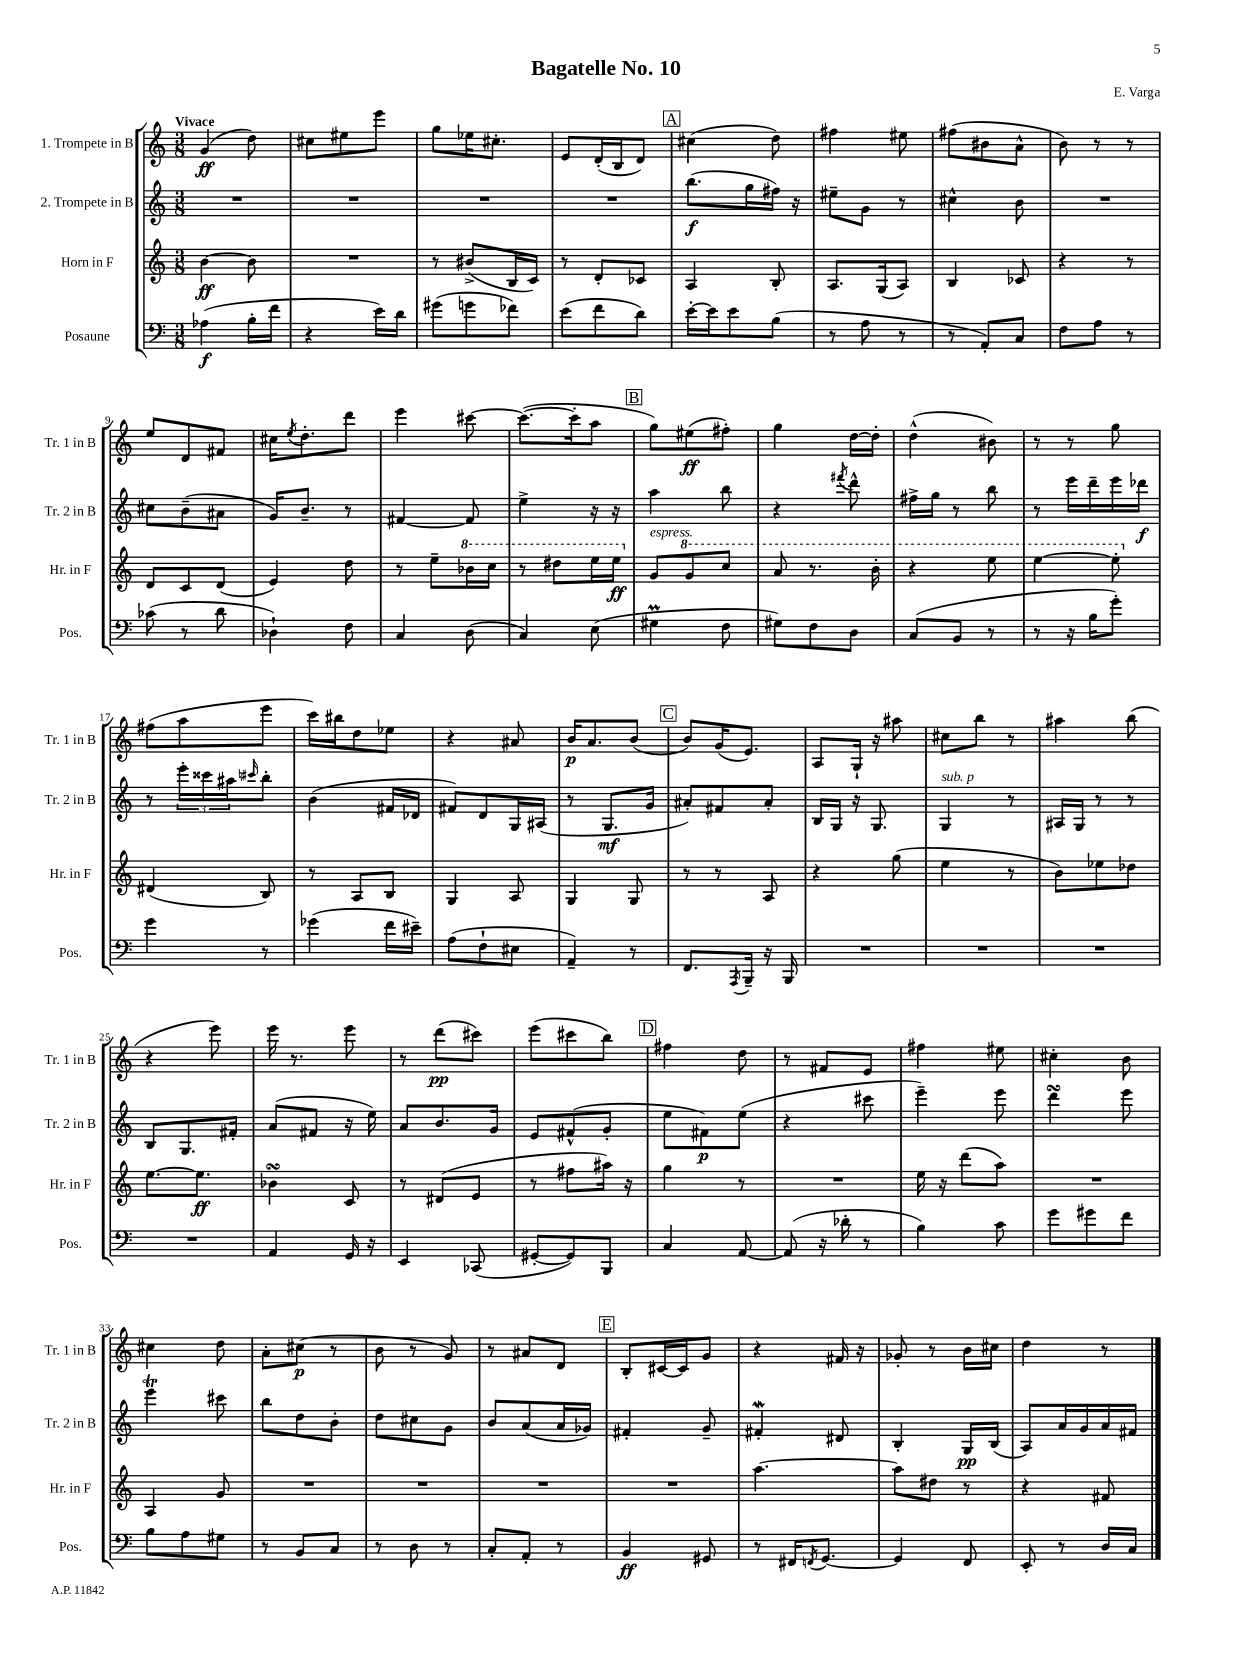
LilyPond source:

\header { title = "Bagatelle No. 10" composer = "E. Varga" }
<<
\new StaffGroup <<
\new Staff = "s0" \with { instrumentName = "1. Trompete in B" shortInstrumentName = "Tr. 1 in B" } {
    \clef treble \key c \major \numericTimeSignature \time 3/8 \tempo "Vivace"
    g'4\ff( d''8) |
    cis''8 eis''8 e'''8 |
    g''8 ees''16 cis''8.-. |
    e'8 d'16-.( b16 d'8) |
    \mark \markup { \box "A" } cis''4( d''8) |
    fis''4 eis''8 |
    fis''8( bis'8 a'8-^ |
    b'8) r8 r8 |
    e''8 d'8 fis'8 |
    cis''16 \acciaccatura { e''8 } d''8.-. d'''8 |
    e'''4 cis'''8~ |
    cis'''8.~( cis'''16-. a''8 |
    \mark \markup { \box "B" } g''8) eis''8\ff( fis''8-.) |
    g''4 d''16~ d''16-. |
    d''4-^( bis'8) |
    r8 r8 g''8 |
    fis''8( a''8 e'''8 |
    c'''16) bis''16 d''8 ees''8 |
    r4 ais'8 |
    b'16\p a'8. b'8( |
    \mark \markup { \box "C" } b'8) g'16( e'8.) |
    a8 g16-! r16 ais''8 |
    cis''8 b''8 r8 |
    ais''4 b''8( |
    r4 e'''8) |
    e'''16 r8. e'''8 |
    r8 d'''8\pp( cis'''8) |
    e'''8( cis'''8 b''8) |
    \mark \markup { \box "D" } fis''4 d''8 |
    r8 fis'8 e'8 |
    fis''4 eis''8 |
    cis''4-. b'8 |
    cis''4 d''8 |
    a'8-. cis''8\p( r8 |
    b'8 r8 g'8) |
    r8 ais'8 d'8 |
    \mark \markup { \box "E" } b8-. cis'16~ cis'16 g'8 |
    r4 fis'16 r16 |
    ges'8-. r8 b'16 cis''16 |
    d''4 r8 \bar "|." |
}
\new Staff = "s1" \with { instrumentName = "2. Trompete in B" shortInstrumentName = "Tr. 2 in B" } {
    \clef treble \key c \major \numericTimeSignature \time 3/8
    R4. |
    R4. |
    R4. |
    R4. |
    \mark \markup { \box "A" } b''8.\f( g''16 fis''16) r16 |
    eis''8-- g'8 r8 |
    cis''4-^ b'8 |
    R4. |
    cis''8 b'8--( ais'8 |
    g'16) b'8.-- r8 |
    fis'4~ fis'8 |
    e''4-> r16 r16 |
    \mark \markup { \box "B" } a''4 b''8 |
    r4 \acciaccatura { fis'''8 } d'''8-^ |
    fis''16-> g''16 r8 b''8 |
    r8 e'''16 d'''16-- e'''16 des'''16\f |
    r8 \tuplet 3/2 { e'''16-. cisis'''16 ais''16 } \grace { cis'''16 } b''8-. |
    b'4( fis'16 des'16 |
    fis'8) d'8 g16 ais16( |
    r8 g8.\mf g'16 |
    \mark \markup { \box "C" } ais'8-.) fis'8 ais'8-. |
    b16 g16 r16 g8. |
    g4^\markup { \italic "sub. p" } r8 |
    ais16 g16 r8 r8 |
    b8 g8. fis'16-. |
    a'8( fis'8 r16 e''16) |
    a'8 b'8. g'16 |
    e'8 fis'8-^( g'8-. |
    \mark \markup { \box "D" } e''8 fis'8\p) e''8( |
    r4 cis'''8 |
    e'''4--) e'''8 |
    d'''4\turn e'''8 |
    e'''4\trill cis'''8 |
    b''8 d''8 b'8-. |
    d''8 cis''8 g'8 |
    b'8 a'8( a'16 ges'16) |
    \mark \markup { \box "E" } fis'4-. g'8-- |
    fis'4-.\mordent dis'8 |
    b4-. g16\pp b16( |
    a8) a'16 g'16 a'16 fis'16 \bar "|." |
}
\new Staff = "s2" \with { instrumentName = "Horn in F" shortInstrumentName = "Hr. in F" } {
    \clef treble \key c \major \numericTimeSignature \time 3/8
    b'4~\ff b'8 |
    R4. |
    r8 bis'8->( b16 c'16) |
    r8 d'8-. ces'8 |
    \mark \markup { \box "A" } a4 b8-. |
    a8. g16( a8) |
    b4 ces'8 |
    r4 r8 |
    d'8 c'8 d'8( |
    e'4) d''8 |
    r8 e''8-- \ottava #1 bes''16 c'''16 |
    r8 dis'''8 e'''16 e'''16\ff \ottava #0 |
    \mark \markup { \box "B" } g'8^\markup { \italic "espress." } \ottava #1 g''8 c'''8 |
    a''8 r8. b''16-. |
    r4 e'''8 |
    e'''4~ e'''8-. \ottava #0 |
    dis'4( b8) |
    r8 a8 b8 |
    g4 a8 |
    g4 g8 |
    \mark \markup { \box "C" } r8 r8 a8 |
    r4 g''8( |
    e''4 r8 |
    b'8) ees''8 des''8 |
    e''8.~ e''8.\ff |
    bes'4\turn c'8 |
    r8 dis'8( e'8 |
    r8 fis''8 ais''16) r16 |
    \mark \markup { \box "D" } g''4 r8 |
    R4. |
    e''16 r16 d'''8( a''8) |
    R4. |
    a4 g'8 |
    R4. |
    R4. |
    R4. |
    \mark \markup { \box "E" } R4. |
    a''4.~ |
    a''8 dis''8 r8 |
    r4 fis'8 \bar "|." |
}
\new Staff = "s3" \with { instrumentName = "Posaune" shortInstrumentName = "Pos." } {
    \clef bass \key c \major \numericTimeSignature \time 3/8
    aes4\f( b16-. f'16 |
    r4 e'16) d'16 |
    gis'8( g'8 fes'8) |
    e'8( f'8 d'8) |
    \mark \markup { \box "A" } e'16~-. e'16 e'8 b8( |
    r8 a8 r8 |
    r8 a,8-.) c8 |
    f8 a8 r8 |
    ces'8( r8 d'8 |
    des4-!) f8 |
    c4 d8( |
    c4) e8( |
    \mark \markup { \box "B" } gis4\prall f8 |
    gis8) f8 d8 |
    c8( b,8 r8 |
    r8 r16 b16 g'8-.) |
    g'4 r8 |
    ges'4( f'16 eis'16--) |
    a8( f8-! eis8 |
    a,4--) r8 |
    \mark \markup { \box "C" } f,8. \acciaccatura { a,,8 } b,,16-- r16 b,,16 |
    R4. |
    R4. |
    R4. |
    R4. |
    a,4 g,16 r16 |
    e,4 ces,8( |
    gis,8~-. gis,8) b,,8 |
    \mark \markup { \box "D" } c4 a,8~ |
    a,8( r16 des'16-. r8 |
    b4) c'8 |
    g'8 gis'8 f'8 |
    b8 a8 gis8 |
    r8 b,8 c8 |
    r8 d8 r8 |
    c8-. a,8-. r8 |
    \mark \markup { \box "E" } b,4\ff gis,8 |
    r8 fis,16 \acciaccatura { f,8 } g,8.~ |
    g,4 f,8 |
    e,8-. r8 d16 c16 \bar "|." |
}
>>
>>
